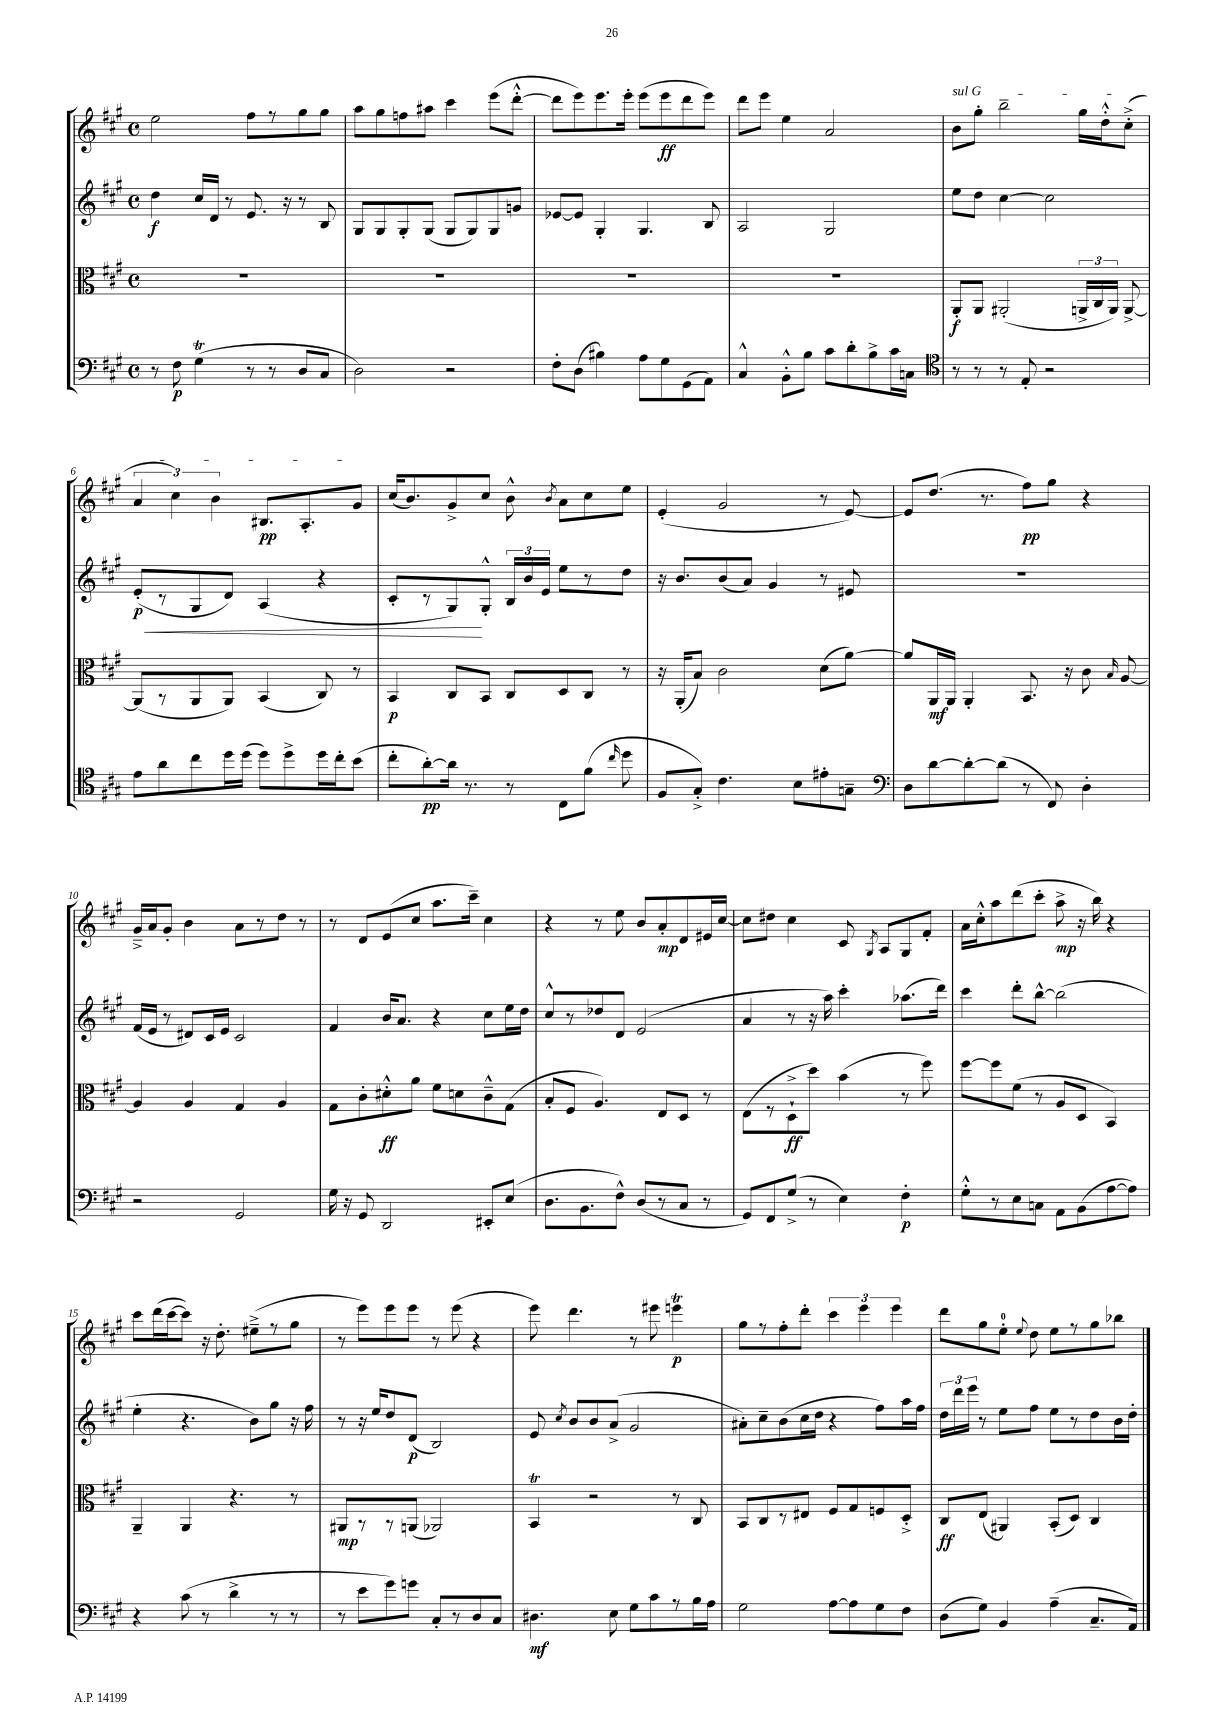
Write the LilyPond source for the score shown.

<<
\new StaffGroup <<
\new Staff = "s0" {
    \clef treble \key a \major \defaultTimeSignature \time 4/4
    \autoBeamOff e''2 fis''8[ r8 gis''8 gis''8] |
    a''8[ gis''8 f''8 ais''8] cis'''4 e'''8[( d'''8]~-.-^ |
    d'''8[ e'''8) e'''8. e'''16]-. e'''8[( e'''8\ff d'''8 e'''8]) |
    d'''8[ e'''8] e''4 a'2 |
    \once \override TextSpanner.bound-details.left.text = \markup { \italic "sul G" } b'8[\startTextSpan gis''8]-. b''2-- gis''16[ d''16-.-^ cis''8]-.->( |
    \tuplet 3/2 { a'4 cis''4) b'4 } bis8.[\pp a8.-. gis'8]\stopTextSpan |
    cis''16[( b'8.) gis'8-> cis''8] b'8-^ \acciaccatura { b'8 } a'8[ cis''8 e''8] |
    e'4-.( gis'2 r8 e'8~) |
    e'8[ d''8.]( r8. fis''8[\pp) gis''8] r4 |
    gis'16[---> a'16 gis'8]-. b'4 a'8[ r8 d''8] r8 |
    r8 d'8[ e'8( cis''8] a''8.[ cis'''16]--) cis''4 |
    r4 r8 e''8 b'8[ a'8-.\mp d'8 eis'16 cis''16]~ |
    cis''8[ dis''8] cis''4 cis'8 \acciaccatura { gis8 } a8[ gis8 fis'8]-. |
    a'16[ cis''16-.-^ a''8 d'''8( cis'''8]-. a''8->\mp r16 b''16) r4 |
    cis'''8[ d'''16( cis'''16~ cis'''8]) r16 d''8.-. eis''8[--->( r8 gis''8] |
    r8 e'''8[) e'''8 e'''8] r8 e'''8( r4 |
    e'''8) d'''4. r8 eis'''8 e'''4\trill\p |
    gis''8[ r8 fis''8-. d'''8]-. \tuplet 3/2 { cis'''4 e'''4 e'''4 } |
    d'''8[ gis''8 e''8]-0-. \appoggiatura { e''8 } d''8 e''8[ r8 gis''8 bes''8] \bar "|." |
}
\new Staff = "s1" {
    \clef treble \key a \major \defaultTimeSignature \time 4/4
    \autoBeamOff d''4\f cis''16[ d'16] r8 e'8. r16 r8 b8 |
    gis8[ gis8 gis8-. gis8]( gis8[ gis8) gis8 g'8] |
    ees'8[~ ees'8] gis4-. gis4. b8 |
    a2 gis2 |
    e''8[ d''8] cis''4~ cis''2 |
    e'8[-.\p\<( r8 gis8 d'8]) a4( r4 |
    cis'8[-. r8 gis8\!) gis8]-.-^ \tuplet 3/2 { b16[ b'16 e'16] } e''8[ r8 d''8] |
    r16 b'8.[ b'8( a'8]) gis'4 r8 eis'8 |
    R1 |
    fis'16[( e'16] r8 dis'8[) cis'16 e'16] cis'2 |
    fis'4 b'16[ a'8.] r4 cis''8[ e''16 d''16] |
    cis''8[-^ r8 des''8 d'8] e'2( |
    a'4 r8 r16 a''16) cis'''4-. aes''8.[( d'''16]) |
    cis'''4 d'''8[-. b''8]~-^ b''2( |
    e''4-. r4. b'8[) gis''8] r16 fis''16 |
    r8 r16 e''16[ d''8 d'8]\p( b2) |
    e'8 \acciaccatura { cis''8 } b'8[ b'8 a'8]->( gis'2 |
    ais'8[-.) cis''8-- b'8( cis''16 d''16] r4 fis''8[) a''16 fis''16] |
    \tuplet 3/2 { d''16[ d'''16 e'''16] } r8 e''8[ fis''8] e''8[ r8 d''8 b'16 d''16]-. \bar "|." |
}
\new Staff = "s2" {
    \clef alto \key a \major \defaultTimeSignature \time 4/4
    \autoBeamOff R1 |
    R1 |
    R1 |
    R1 |
    a,8[-.\f a,8] ais,2-.( \tuplet 3/2 { a,16[-> cis16 a,16]) } a,8~-> |
    a,8[( r8 a,8 a,8]) b,4( cis8) r8 |
    b,4\p cis8[ b,8] cis8[ d8 cis8] r8 |
    r16 a,16[-.( b8]) cis'2 d'8[( a'8]~) |
    a'8[ a,16\mf a,16] a,4-. b,8. r16 cis'8 \grace { b16 } a8~ |
    a4 a4 gis4 a4 |
    gis8[ cis'8-. dis'8-.-^\ff a'8] fis'8[ d'8 cis'8---^ gis8]( |
    b8[-. fis8] a4.) e8[ d8] r8 |
    e8[( r8 d8-!->\ff d''8]) b'4( r8 fis''8) |
    fis''8[~ fis''8 fis'8]( r8 a8[ d8] b,4) |
    a,4-- a,4 r4. r8 |
    ais,8[\mp r8 r8 a,8]( aes,2) |
    b,4\trill r2 r8 cis8 |
    b,8[ cis8 r8 eis8] fis8[ gis8 f8 d8]-.-> |
    cis8[\ff e8]( ais,4) b,8[-.( d8]) cis4 \bar "|." |
}
\new Staff = "s3" {
    \clef bass \key a \major \defaultTimeSignature \time 4/4
    \autoBeamOff r8 fis8\p gis4\trill( r8 r8 d8[ cis8] |
    d2) r2 |
    fis8[-. d8]( bis4) a8[ gis8 gis,8( a,8]) |
    cis4-^ b,8[-.-^ b8] cis'8[ d'8-. b8-> cis'16 c16] |
    \clef tenor r8 r8 r8 e8-. r2 |
    e'8[ a'8 cis''8 d''16 d''16]( d''8[) d''8-> d''16 cis''16-. b'8]( |
    cis''8[-. a'8~-.\pp) a'16] r8. r8 cis8[ fis'8]( \grace { cis''16 } d''8 |
    fis8[ gis8]-.->) cis'4. b8[ eis'8-. g8]-- |
    \clef bass d8[ d'8~ d'8~-. d'8]( r8 fis,8) d4-. |
    r2 gis,2 |
    gis16 r16 gis,8 d,2 eis,8[-. e8]( |
    d8.[ b,8. fis8]-^) d8[( r8 cis8] r8 |
    gis,8[) fis,8 gis8]->( r8 e4) fis4-.\p |
    gis8[-.-^ r8 e8 c8] a,8[ b,8( a8~ a8]) |
    r4 cis'8( r8 d'4-> r8 r8 |
    r8 e'8[ gis'8) g'8] cis8[-. r8 d8 cis8] |
    dis4.\mf e8 gis8[ cis'8 r8 b16 a16] |
    gis2 a8[~ a8 gis8 fis8] |
    d8[( gis8]) b,4 a4--( cis8.[-- a,16]) \bar "|." |
}
>>
>>
